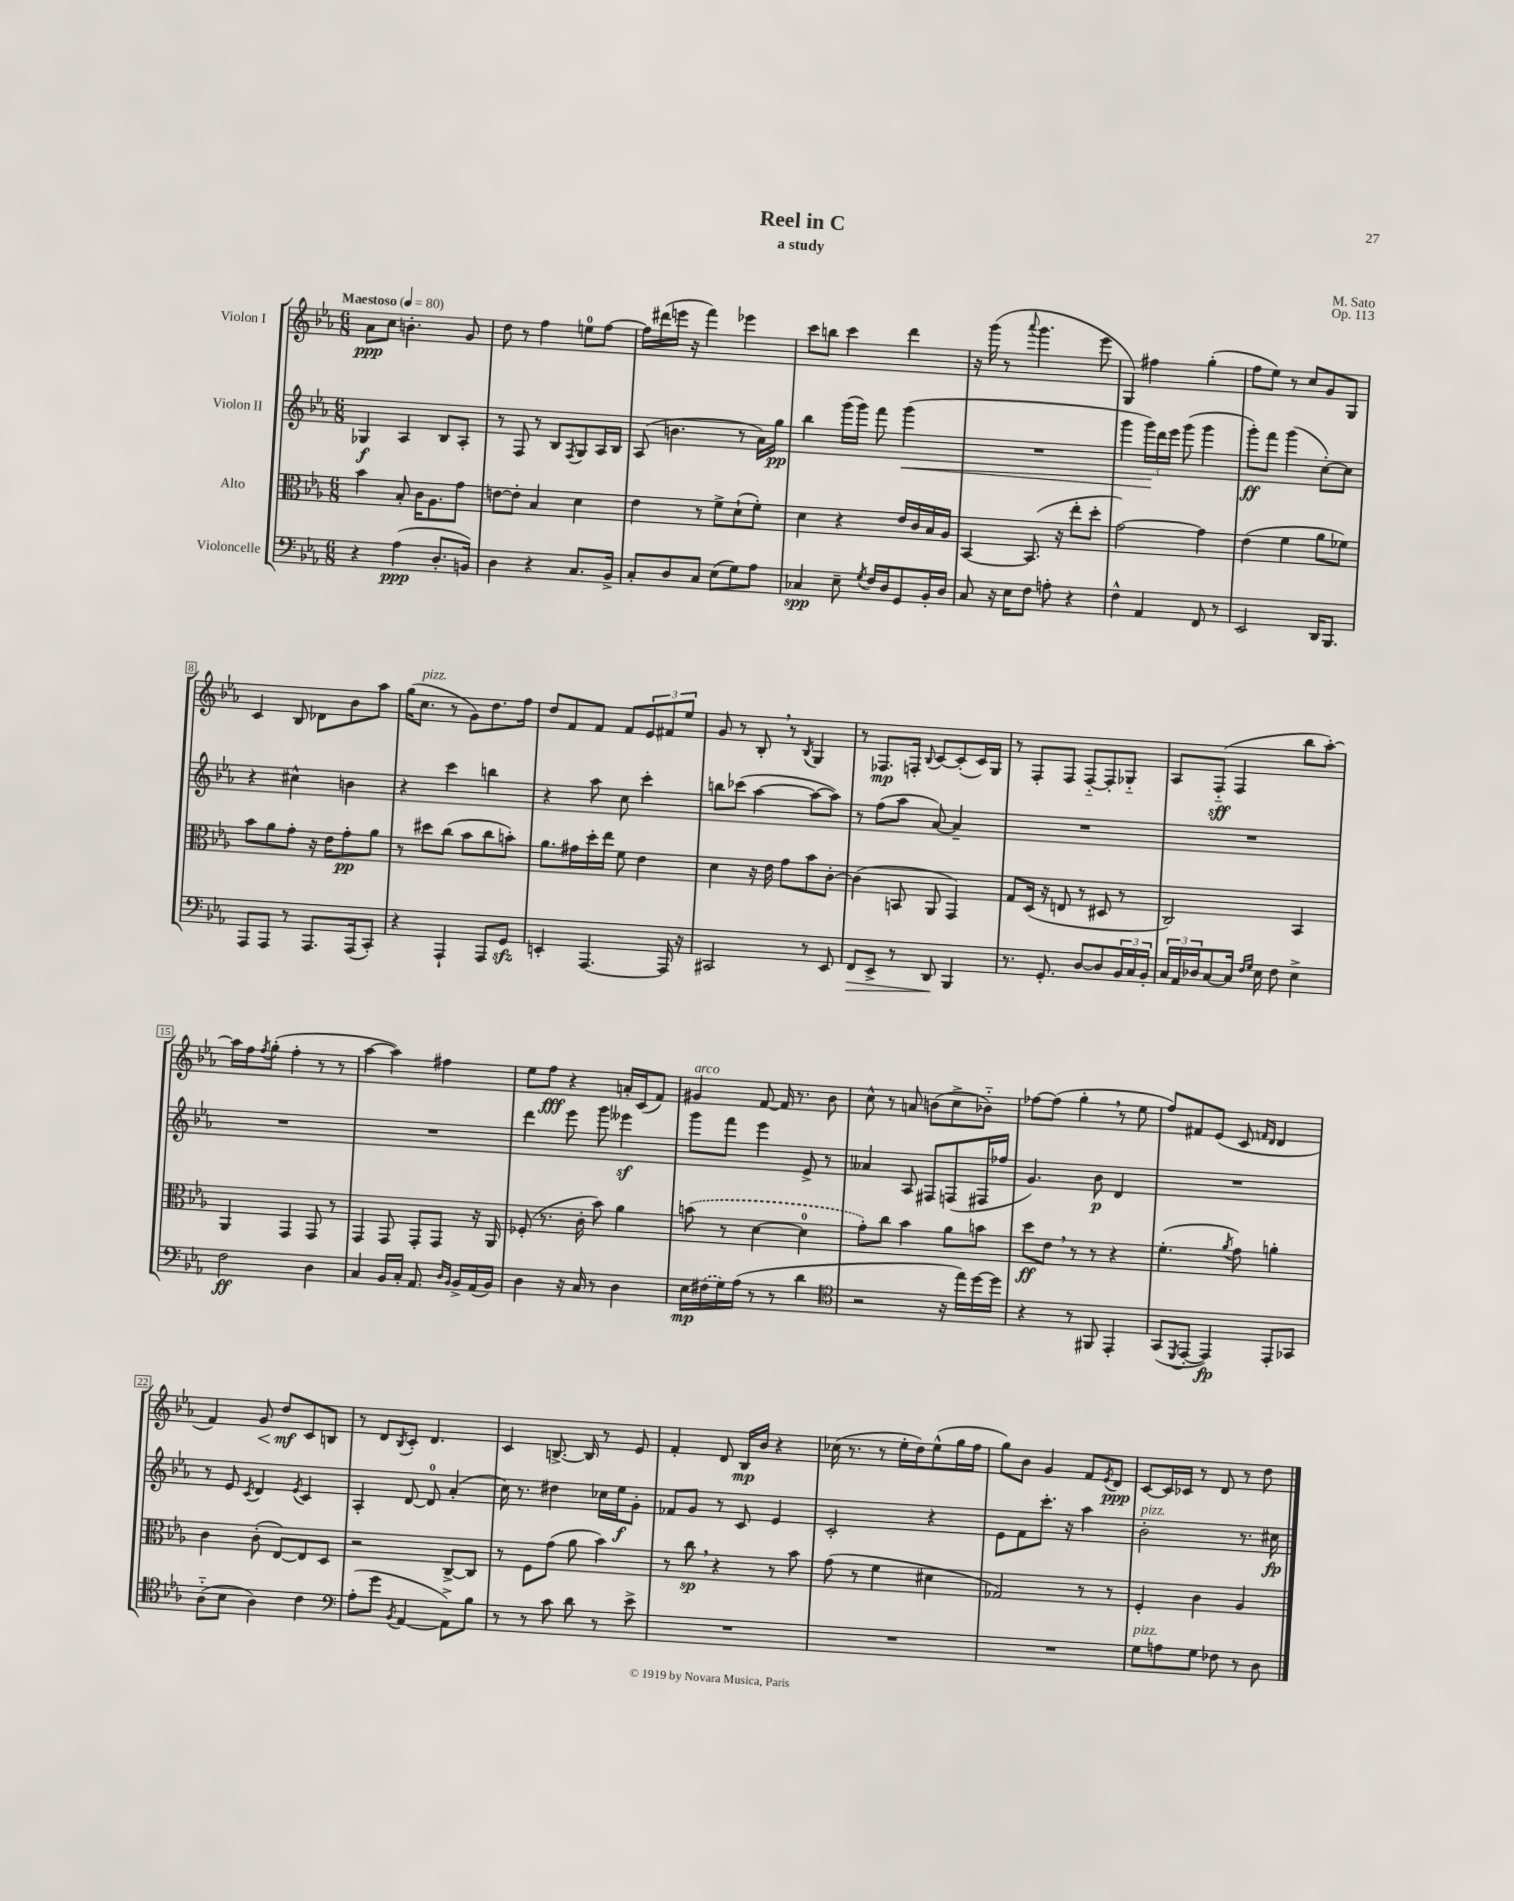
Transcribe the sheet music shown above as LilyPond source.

\header { title = "Reel in C" composer = "M. Sato" subtitle = "a study" opus = "Op. 113" }
<<
\new StaffGroup <<
\new Staff = "s0" \with { instrumentName = "Violon I" } {
    \clef treble \key ees \major \numericTimeSignature \time 6/8 \tempo "Maestoso" 4 = 80
    aes'8\ppp c''8 b'4.-. g'8 |
    d''8 r8 f''4 e''8-0 f''8~ |
    f''16 dis'''16( e'''16 r16 f'''4) ees'''4 |
    c'''8 b''8 c'''4 d'''4 |
    r16 g'''16( r8 \appoggiatura { aes'''8 } g'''4. ees'''8 |
    g4) fis''4 g''4-.( |
    f''8 ees''8) r8 c''8 g'8 g8 |
    c'4 bes8 des'8 bes'8 aes''8 |
    g''16( c''8.^\markup { \italic "pizz." } r8 g'8) d''8. f''16 |
    d''8 f'8 f'8 f'8 \tuplet 3/2 { ees'8 fis'8 ees''8 } |
    g'8 r8 bes8-. \breathe r8 \acciaccatura { bes8 } g4 |
    r8 fes8.\mp f16-. \appoggiatura { bes8 } c'8~ c'8-.( c'16) g16 |
    r8 f8-. f8 f8~-_ f8-. ges8-_ |
    aes8 f8-_\sff( f4 bes''8 aes''8~-.) |
    aes''16 f''16 \acciaccatura { f''8 } g''8-.( f''4-. r8 r8 |
    aes''4~ aes''4) fis''4 |
    ees''8 f''8\fff r4 a'16-. c'16( f'8) |
    gis'4^\markup { \italic "arco" } f'8~ f'16 r8. bes'8 |
    c''8-^ r8 a'8 b'8( c''8-> bes'8-_) |
    fes''8~ fes''8( g''4-. \breathe r8 ees''8 |
    f''8) fis'8 ees'8( c'8 \grace { f'16 d'16 } d'4 |
    f'4) g'8\< d''8\mf\! c'8 b8 |
    r8 d'8 \acciaccatura { bes8 } c'8-. d'4. |
    c'4 b8.~-> b16 r8 ees'8 |
    f'4-. d'8 bes16\mp bes'16 r4 |
    ces''16( r8. r8 ees''16-. d''16) ees''8-^( g''16 f''16 |
    g''8) bes'8 g'4 f'8 \acciaccatura { ees'8 } d'8\ppp |
    c'8~ c'16 ces'16 r8 d'8 r8 d''8 \bar "|." |
}
\new Staff = "s1" \with { instrumentName = "Violon II" } {
    \clef treble \key ees \major \numericTimeSignature \time 6/8
    ges4\f aes4 bes8 aes8-. |
    r8 f8 r8 bes8 \acciaccatura { f8 } g8 aes16 bes16 |
    aes8( b'4. r8 aes'16) g''16\pp |
    bes''4 g'''16( g'''16) f'''8 g'''4\<( |
    R2. |
    g'''4 \tuplet 3/2 { g'''16\!) d'''16 ees'''16 } g'''8( g'''4 |
    g'''8-.\ff) f'''8 g'''4( c''8~-.) c''8 |
    r4 cis''4-^ b'4 |
    r4 c'''4 b''4 |
    r4 aes''8 c''8 c'''4-. |
    b''8 ces'''8( aes''4~ aes''8~ aes''8) |
    r8 f''8( aes''8 aes'8~) aes'4-- |
    R2. |
    R2. |
    R2. |
    R2. |
    d'''4 ees'''8 g'''8 eeses'''4\sf |
    g'''8 f'''8 ees'''4 ees'8-> r8 |
    aeses'4 aes8 fis8 f8( fis16 fes''16 |
    g'4.) bes'8\p d'4 |
    R2. |
    r8 ees'8 \acciaccatura { c'8 } d'4 \acciaccatura { ees'8 } c'4 |
    aes4-. d'8~ d'8-0 aes'4-.( |
    c''16) r8. dis''4 ces''16 ees''16\f g'8-. |
    fes'8 g'8 r8 c'8 ees'4 |
    c'2-. r4 |
    ees'8 f'8 c'''8.-. r16 aes''4 |
    bes'2-.^\markup { \italic "pizz." } r8. cis''16\fp \bar "|." |
}
\new Staff = "s2" \with { instrumentName = "Alto" } {
    \clef alto \key ees \major \numericTimeSignature \time 6/8
    bes'4 bes8-. c'16 aes8. g'8 |
    e'8~ e'8-. bes4 d'4 |
    ees'4 r8 f'8-> d'8-!( f'8-.) |
    d'4 r4 ees'16 c'16 bes16 aes16 |
    bes,4~ bes,8.( r16 ees''8-. d''8-. |
    g'2~) g'4 |
    ees'4( f'4 aes'8 fes'8) |
    bes'8 aes'8 g'8-. r16 ees'16 g'8-.\pp aes'8 |
    r8 dis''8 c''8( bes'8 c''8 b'8-.) |
    aes'8. gis'16 d''16-. ees''16 f'8 ees'4 |
    d'4 r16 ees'16 g'8 bes'8 c'8~-. |
    c'4( b,8 aes,8 g,4) |
    g8 d16( r16 e8 r8 dis8 r8 |
    c2) bes,4 |
    aes,4 g,4 g,8 r8 |
    g,4 g,8 g,8-. g,8 r16 aes,16 |
    fes8-.( r8. c'16-. bes'8) aes'4 |
    \once \slurDashed b'8( r8 d'4~ d'4-0 |
    g'8-.) c''8 bes'4 aes'8 b'8 |
    d''8\ff ees'8 \breathe r8 r8 r4 |
    f'4.-.( \acciaccatura { aes'8 } g'8) a'4-. |
    c'4 c'8-.( ees8~) ees8 d8 |
    r2 c8~-> c8 |
    r8 f8 g'8( aes'8 bes'4) |
    r8 c''8\sp \breathe r4 r8 bes'8 |
    g'8( r8 f'4 dis'4 |
    ges2) r8 r8 |
    f4-. c'4 aes4 \bar "|." |
}
\new Staff = "s3" \with { instrumentName = "Violoncelle" } {
    \clef bass \key ees \major \numericTimeSignature \time 6/8
    r4 aes4\ppp( d8.-. b,16) |
    d4 r4 c8. bes,16-> |
    c8-. d8 c8 ees8( g8) aes8 |
    ces4\spp ees8-- \acciaccatura { g8 } f16 d16 g,8 bes,16-. d16 |
    c8 r16 ees16 f8 a8-. r4 |
    f4-^ aes,4 f,8 r8 |
    ees,2 d,16 bes,,8. |
    aes,,8 aes,,8 r8 aes,,8. aes,,16( c,8-.) |
    r4 aes,,4-! aes,,8 g,8\sfz |
    e,4-. aes,,4.~ aes,,16 r16 |
    cis,2 r8 ees,8 |
    f,8\> ees,8-> r8 d,8\! bes,,4 |
    r8. g,8.-. d8~ d8 \tuplet 3/2 { bes,16 c16 bes,16-. } |
    \tuplet 3/2 { c16 aes,16 des16 } c8~ c16 \grace { f16 g16 } ees16 f8 ees4-> |
    f2\ff d4 |
    c4 bes,16 c16-. aes,8. \grace { d16 bes,16 } bes,16-> aes,16( bes,16) |
    d4 r16 c16 r8 d4 |
    ees16\mp \once \slurDashed fis16( g16) aes16( r8 r8 d'4 |
    \clef tenor r2 r16 ees''16) d''16~ d''16 |
    r4 r8 fis,8 ees,4-. |
    g,8( \acciaccatura { d,8 } ees,8~-. ees,4\fp) ees,8-. ges,8 |
    aes8-_( bes8 aes4) c'4 |
    \clef bass aes8-.( g'8 \acciaccatura { bes,8 } aes,4~ aes,8->) bes8 |
    r8 r8 c'8 d'8 r8 ees'8-> |
    R2. |
    R2. |
    R2. |
    g8^\markup { \italic "pizz." } a8 g8 fes8 r8 d8 \bar "|." |
}
>>
>>
\layout { \context { \Score \override BarNumber.stencil = #(make-stencil-boxer 0.1 0.3 ly:text-interface::print) } }
